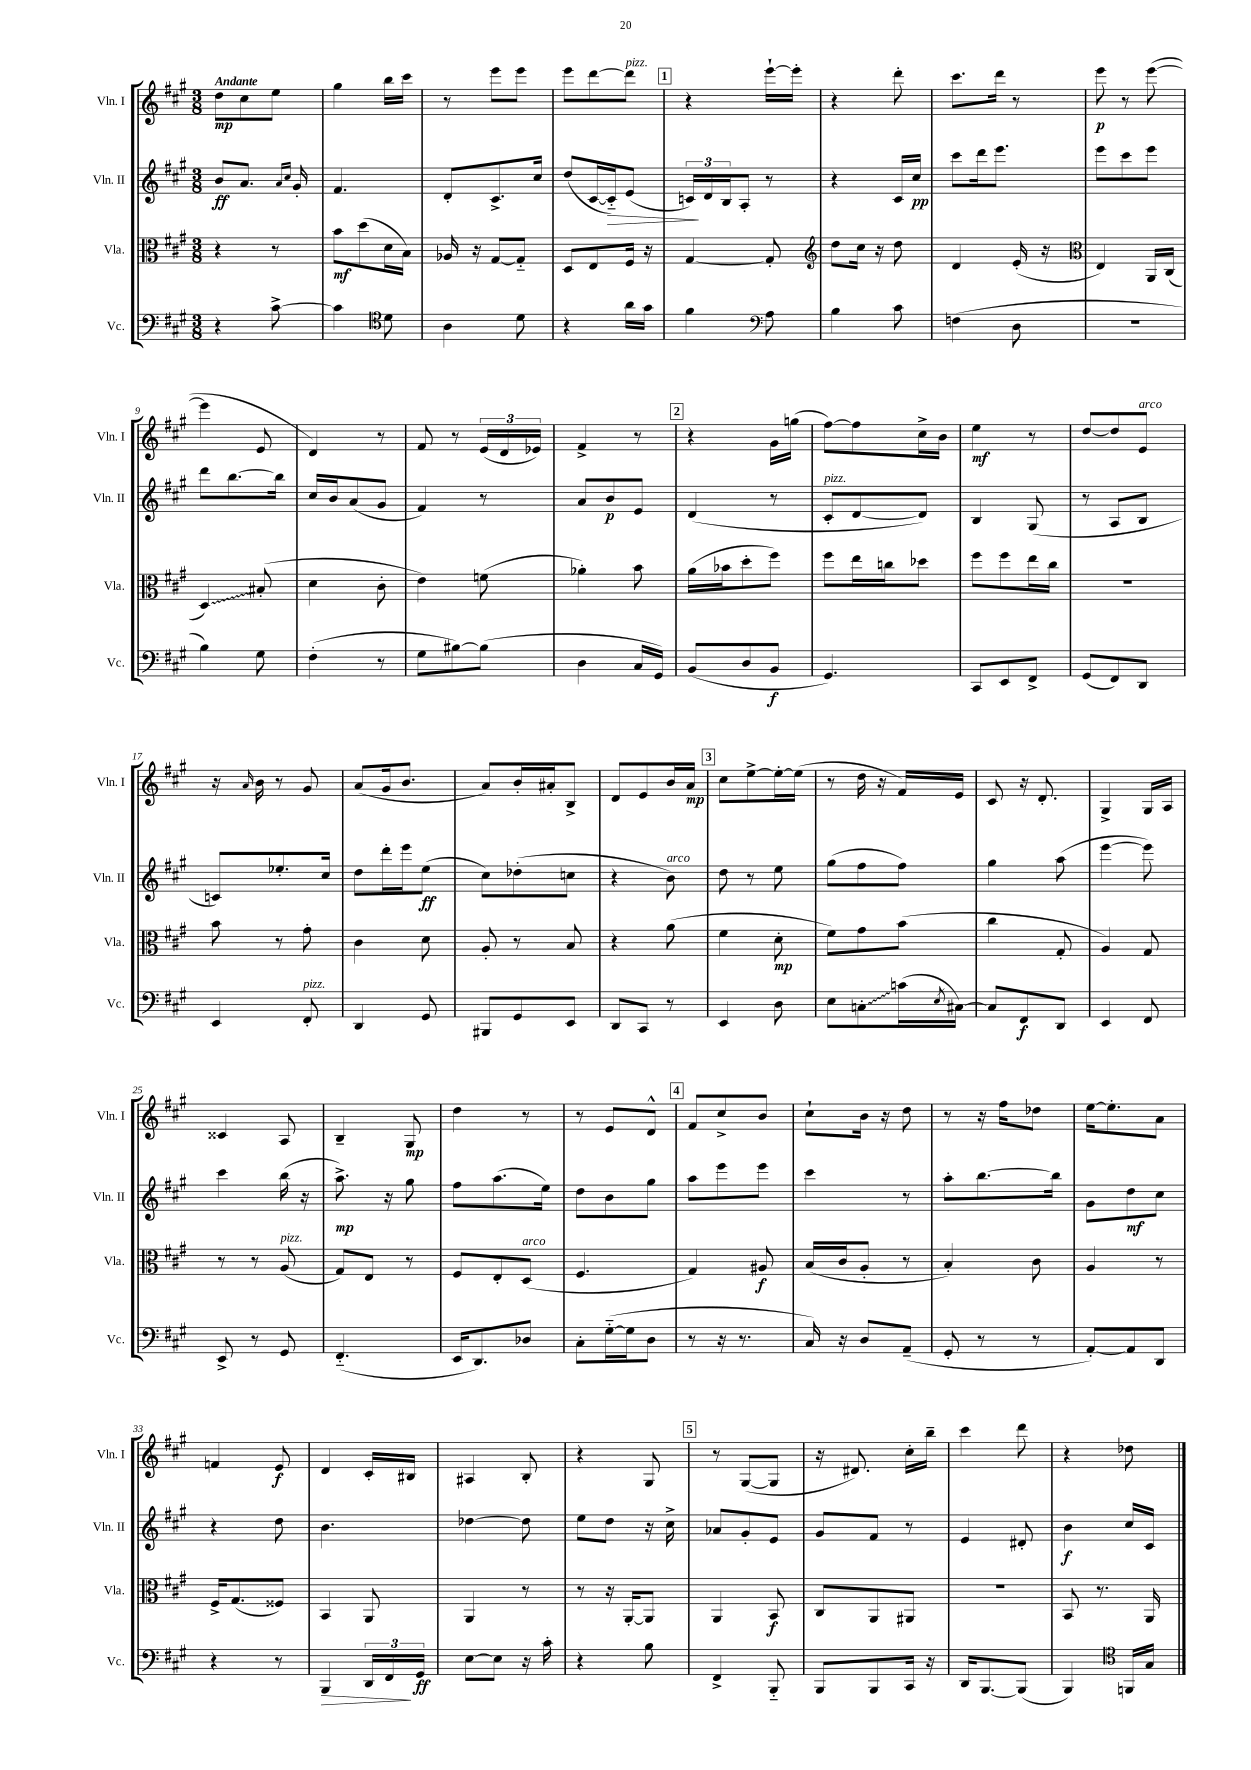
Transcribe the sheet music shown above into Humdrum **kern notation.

**kern	**kern	**kern	**kern
*staff4	*staff3	*staff2	*staff1
*clefF4	*clefC3	*clefG2	*clefG2
*k[f#c#g#]	*k[f#c#g#]	*k[f#c#g#]	*k[f#c#g#]
*M3/8	*M3/8	*M3/8	*M3/8
4r	4r	8b/L	8dd\L
.	.	8.a/J	8cc#\
[8c#^\	8r	.	8ee\J
.	.	16qqa/LL	.
.	.	16qqcc#/JJ	.
.	.	16g#'/	.
=	=	=	=
4c#\]	8b\L	4.f#/	4gg#\
.	(8dd\	.	.
*clefC4	*	*	*
8d\	16d\L	.	16bb\LL
.	16B\JJ)	.	16ccc#\JJ
=	=	=	=
4A\	16A-/	8d'/L	8r
.	16r	.	.
.	[8G#/L	8.c#^/	8eee\L
8d\	8G#'~/]J	.	8eee\J
.	.	16cc#/Jk	.
=	=	=	=
4r	8D/L	(8dd/L	8eee\L
.	8E/	[16c#/L	[8ddd\
.	.	16c#'~/]J)	.
16a\LL	16F#/Jk	(8e/J	8ddd\]J
16g#\JJ	16r	.	.
=	=	=	=
4f#\	[4G#/	24c/LL)	4r
.	.	24d/	.
.	.	24B/J	.
.	.	8A'/J	.
*clefF4	*	*	*
8A\	8G#'/]	8r	[16eee`\LL
.	.	.	16eee'\]JJ
=	=	=	=
*	*clefG2	*	*
4B\	8dd\L	4r	4r
.	16cc#\Jk	.	.
.	16r	.	.
8c#\	8dd\	16c#/LL	8ddd'\
.	.	16cc#/JJ	.
=	=	=	=
(4F\	4d/	8ccc#\L	8.ccc#\L
.	.	16ddd\k	.
.	.	8.eee\J	16ddd\Jk
8D\	(16e'/	.	8r
.	16r	.	.
=	=	=	=
*	*clefC3	*	*
4.r	4E/)	8eee\L	8eee\
.	.	8ccc#\	8r
.	16AA/LL	8eee\J	([8eee\
.	(16C#/JJ	.	.
=	=	=	=
4B\)	4D/)	8ddd\L	4eee\]
.	.	[8.bb\	.
8G#\	(8B#'/	.	8e/
.	.	16bb\]Jk	.
=	=	=	=
(4F#'\	4d\	16cc#/LL	4d/)
.	.	16b/J	.
.	.	(8a/	.
8r	8c#'\	8g#/J	8r
=	=	=	=
8G#\L	4e\)	4f#/)	8f#/
[8B#\)	.	.	8r
(8B#\]J	(8f\	8r	(24e/LL
.	.	.	24d/
.	.	.	24e-/JJ)
=	=	=	=
4D\	4a-'\)	8a/L	4f#^/
.	.	8b/	.
16C#/LL	8b\	8e/J	8r
16GG#/JJ)	.	.	.
=	=	=	=
(8BB/L	(16a\LL	(4d/	4r
.	16b-\J	.	.
8D/	8dd'\	.	.
8BB/J	8ff#\J)	8r	16g#\LL
.	.	.	(16gg\JJ
=	=	=	=
4.GG#/)	8ff#\L	8c#'/L	[8ff#\L)
.	16ee\L	[8d/	8ff#\]
.	16cc\J	.	.
.	8dd-\J	8d/]J)	16cc#^\L
.	.	.	16b\JJ
=	=	=	=
8CC#/L	8ff#\L	4B/	4ee\
8EE/	8ff#\	.	.
8FF#^/J	16ee\L	(8G#/	8r
.	16cc#\JJ	.	.
=	=	=	=
(8GG#/L	4.r	8r	[8dd/L
8FF#/)	.	8A/L	8dd/]
8DD/J	.	8B/J	8e/J
=	=	=	=
4EE/	8b\	8c/L)	16r
.	.	.	16qqa/
.	.	.	16b\
.	8r	8.ee-'/	8r
8FF#'/	8g#'\	.	8g#/
.	.	16cc#/Jk	.
=	=	=	=
4DD/	4c#\	8dd\L	(8a/L
.	.	16ddd'\L	16g#/k
.	.	16eee\J	8.b/J
8GG#/	8d\	(8ee\J	.
=	=	=	=
8BBB#/L	8A'/	8cc#\L)	8a/L)
8GG#/	8r	(8dd-'\	16b'/L
.	.	.	16a#'/J
8EE/J	8B/	8cc\J	8B^/J
=	=	=	=
8DD/L	4r	4r	8d/L
8CC#/J	.	.	8e/
8r	(8a\	8b\)	16b/L
.	.	.	16a/JJ
=	=	=	=
4EE/	4f#\	8dd\	8cc#\L
.	.	8r	[8ee^\
8D\	8d'\	8ee\	16ee'\_L
.	.	.	(16ee\]JJ
=	=	=	=
8E\L	8f#\L)	(8gg#\L	8r
8C'\	8g#\	8ff#\	16dd\
.	.	.	16r
(16c\L	(8b\J	8ff#\J)	16f#/LL)
8qE/	.	.	.
[16C#\JJ)	.	.	16e/JJ
=	=	=	=
8C#/]L	4cc#\	4gg#\	8c#/
8FF#/	.	.	16r
.	.	.	8.d'/
8DD/J	8G#'/	(8aa\	.
=	=	=	=
4EE/	4A/)	[4eee\	4G#^/
8FF#/	8G#/	8eee\])	16G#/LL
.	.	.	16A/JJ
=	=	=	=
8EE^/	8r	4ccc#\	4c##/
8r	8r	.	.
8GG#/	(8A/	(16bb\	8A/
.	.	16r	.
=	=	=	=
(4.FF#'~/	8G#/L)	8.aa^\)	4B~/
.	8E/J	.	.
.	.	16r	.
.	8r	8gg#\	8G#/
=	=	=	=
16EE/LK	8F#/L	8ff#\L	4dd\
8.DD/)	.	.	.
.	8E'/	(8.aa\	.
8D-/J	(8D/J	.	8r
.	.	16ee\Jk)	.
=	=	=	=
8C#'\L	4.F#/	8dd\L	8r
([16G#'~\L	.	8b\	8e/L
16G#\]J	.	.	.
8D\J	.	8gg#\J	8d^^/J
=	=	=	=
8r	4G#/)	8aa\L	8f#/L
16r	.	8eee\	8cc#^/
8.r	.	.	.
.	8A#/	8eee\J	8b/J
=	=	=	=
16C#/)	(16B/LL	4ccc#\	8cc#`\L
16r	16c#/J	.	.
8D/L	8A'/J	.	16b\Jk
.	.	.	16r
(8AA~/J	8r	8r	8dd\
=	=	=	=
8GG#'/	4B'/)	8aa'\L	8r
8r	.	[8.bb\	16r
.	.	.	16ff#\LK
8r	8c#\	.	8dd-\J
.	.	16bb\]Jk	.
=	=	=	=
[8AA'/L)	4A/	8g#\L	[16ee\LK
.	.	.	8.ee'\]
8AA/]	.	8dd\	.
8DD/J	8r	8cc#\J	8a\J
=	=	=	=
4r	16F#^/LK	4r	4f/
.	(8.G#/	.	.
8r	8F##/J)	8dd\	8e/
=	=	=	=
4BBB/	4BB/	4.b\	4d/
24DD/LL	8AA/	.	16c#'/LL
24FF#/	.	.	.
.	.	.	16B#/JJ
24GG#/JJ	.	.	.
=	=	=	=
[8E\L	4AA/	[4dd-\	4A#/
8E\]J	.	.	.
16r	8r	8dd-\]	8B'/
16c#'\	.	.	.
=	=	=	=
4r	8r	8ee\L	4r
.	16r	8dd\J	.
.	[16AA'/LK	.	.
8B\	8AA/]J	16r	8G#/
.	.	16cc#^\	.
=	=	=	=
4FF#^/	4AA/	8a-/L	8r
.	.	8g#'/	([8G#/L
8BBB'~/	8BB/	8e/J	8G#/]J
=	=	=	=
8BBB/L	8C#/L	8g#/L	16r
.	.	.	8.d#/)
8BBB/	8AA/	8f#/J	.
16CC#/Jk	8AA#/J	8r	16cc#'\LL
16r	.	.	16bb~\JJ
=	=	=	=
16DD/LK	4.r	4e/	4ccc#\
[8.BBB/	.	.	.
(8BBB/]J	.	8d#'/	8ddd\
=	=	=	=
4BBB/)	8BB/	4b\	4r
.	8.r	.	.
*clefC4	*	*	*
16FF/LL	.	16cc#/LL	8dd-\
16G#/JJ	16AA/	16c#/JJ	.
==	==	==	==
*-	*-	*-	*-
